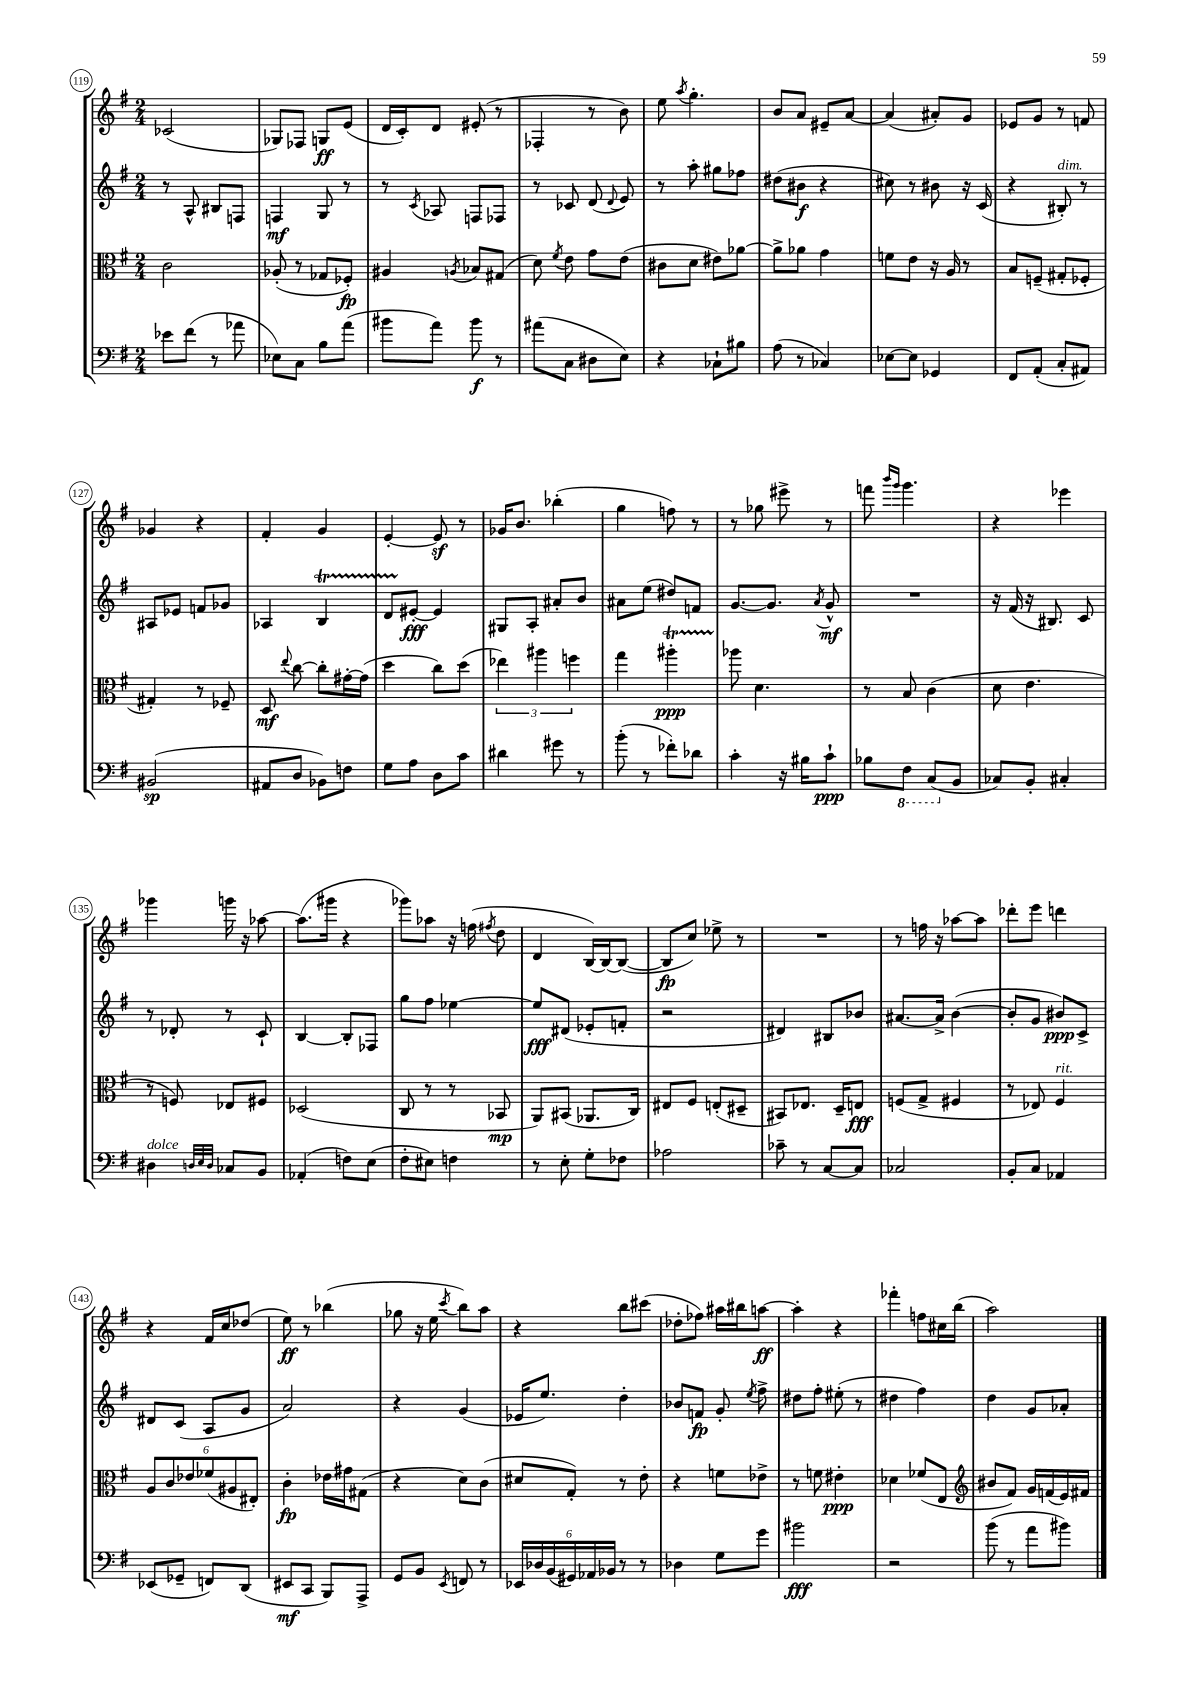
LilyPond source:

<<
\new StaffGroup <<
\new Staff = "s0" {
    \clef treble \key g \major \numericTimeSignature \time 2/4
    \autoBeamOff ces'2( |
    ges8[) fes8] g8[\ff e'8]( |
    d'16[ c'16-.) d'8] eis'8-.( r8 |
    fes4-. r8 b'8) |
    e''8 \acciaccatura { a''8 } g''4.-. |
    b'8[ a'8] eis'8[-- a'8]~ |
    a'4( ais'8[-.) g'8] |
    ees'8[ g'8] r8 f'8 |
    ges'4 r4 |
    fis'4-. g'4 |
    e'4~-. e'8\sf r8 |
    ges'16[ b'8.] bes''4-.( |
    g''4 f''8) r8 |
    r8 ges''8 eis'''8-> r8 |
    f'''8 \grace { b'''16[ g'''16] } g'''4. |
    r4 ees'''4 |
    ges'''4 g'''16 r16 aes''8~ |
    aes''8.[( gis'''16] r4 |
    ges'''8[) aes''8] r16 f''16( \acciaccatura { fis''8 } d''8 |
    d'4 b16[~) b16~ b8]~( |
    b8[\fp c''8]) ees''8-> r8 |
    R2 |
    r8 f''16 r16 aes''8[~ aes''8] |
    des'''8[-. e'''8] d'''4 |
    r4 fis'16[ c''16 des''8]( |
    e''8\ff) r8 bes''4( |
    ges''8 r16 e''16 \acciaccatura { c'''8 } b''8[) a''8] |
    r4 b''8[ cis'''8]( |
    des''8[-. fes''8]) ais''16[ bis''16 a''8]~\ff |
    a''4-. r4 |
    fes'''4-. f''8[ cis''16 b''16]( |
    a''2) \bar "|." |
}
\new Staff = "s1" {
    \clef treble \key g \major \numericTimeSignature \time 2/4
    \autoBeamOff r8 a8-^ bis8[ f8] |
    f4\mf g8 r8 |
    r8 \acciaccatura { c'8 } aes8 f8[ fes8] |
    r8 ces'8 d'8( \appoggiatura { d'8 } e'8) |
    r8 a''8-. gis''8[ fes''8] |
    dis''8[( bis'8]\f r4 |
    cis''8) r8 bis'8 r16 c'16( |
    r4 bis8-.^\markup { \italic "dim." }) r8 |
    ais8[ ees'8] f'8[ ges'8] |
    aes4 b4\startTrillSpan |
    d'8[ eis'8]~-.\stopTrillSpan\fff eis'4 |
    gis8[ a8]-. ais'8[-. b'8] |
    ais'8[ e''8]( dis''8[) f'8] |
    g'8.[~ g'8.] \acciaccatura { a'8 } g'8-^\mf |
    R2 |
    r16 fis'16( r16 bis8.) c'8 |
    r8 des'8-. r8 c'8-! |
    b4~ b8[-. fes8] |
    g''8[ fis''8] ees''4~ |
    ees''8[\fff dis'8]( ees'8[-. f'8]-. |
    r2 |
    dis'4) bis8[ bes'8] |
    ais'8.[~ ais'16]-> b'4~( |
    b'8[-. g'8] bis'8[\ppp) c'8]-> |
    dis'8[ c'8]( a8[ g'8] |
    a'2) |
    r4 g'4( |
    ees'16[ e''8.]) d''4-. |
    bes'8[ f'8]\fp g'8-. \acciaccatura { e''8 } fis''8-> |
    dis''8[ fis''8]-. eis''8-.( r8 |
    dis''4 fis''4) |
    d''4 g'8[ aes'8]-. \bar "|." |
}
\new Staff = "s2" {
    \clef alto \key g \major \numericTimeSignature \time 2/4
    \autoBeamOff c'2 |
    aes8-.( r8 ges8[ fes8]-.\fp) |
    ais4 \acciaccatura { a8 } bes8[ gis8]( |
    d'8) \acciaccatura { fis'8 } e'8 g'8[ e'8]( |
    cis'8[ d'8] eis'8[) aes'8]~ |
    aes'8[-> aes'8] g'4 |
    f'8[ e'8] r16 a16 r8 |
    b8[ f8]--( gis8[-. fes8]-. |
    gis4-.) r8 fes8-- |
    d8\mf \appoggiatura { e''8 } c''8~ c''8[-. gis'16~-. gis'16]( |
    d''4 c''8[) d''8]( |
    \tuplet 3/2 { ees''4) ais''4 f''4 } |
    g''4 ais''4-.\startTrillSpan\ppp |
    aes''8\stopTrillSpan d'4. |
    r8 b8 c'4( |
    d'8 e'4. |
    r8 f8) ees8[ fis8] |
    des2( |
    c8 r8 r8 bes,8\mp |
    a,8[) bis,8]( aes,8.[ c16]) |
    eis8[ fis8] e8[-.( dis8]-- |
    bis,8[) ees8.] d16[-- e8]\fff |
    f8[( g8]-> fis4 |
    r8 ees8) fis4^\markup { \italic "rit." } |
    \tuplet 6/4 { a8[ c'8 ees'8 fes'8( ais8 eis8]-.) } |
    c'4-.\fp ees'16[ gis'16 gis8]( |
    r4 d'8[) c'8]( |
    dis'8[ g8]-.) r8 e'8-. |
    r4 f'8[ ees'8]-> |
    r8 f'8 eis'4-.\ppp |
    des'4 fes'8[( e8] |
    \clef treble bis'8[ fis'8]) g'16[ f'16( e'16) fis'16] \bar "|." |
}
\new Staff = "s3" {
    \clef bass \key g \major \numericTimeSignature \time 2/4
    \autoBeamOff ees'8[ fis'8]( r8 aes'8 |
    ees8[) c8] b8[ a'8]( |
    bis'8[ a'8]) bis'8\f r8 |
    ais'8[( c8] dis8[ e8]) |
    r4 ces8[-! bis8] |
    a8( r8 ces4) |
    ees8[~ ees8] ges,4 |
    fis,8[ a,8]-.( c8[-. ais,8]) |
    bis,2\sp( |
    ais,8[ d8] bes,8[) f8] |
    g8[ a8] d8[ c'8] |
    dis'4 gis'8 r8 |
    b'8-.( r8 fes'8[-.) des'8] |
    c'4-. r16 bis16[ c'8]-!\ppp |
    bes8[ \ottava #-1 fis,8] c,8[( \ottava #0 b,8] |
    ces8[) b,8]-. cis4-. |
    dis4^\markup { \italic "dolce" } \grace { d32[ e32 d32] } ces8[ b,8] |
    aes,4-.( f8[) e8]( |
    fis8[-. eis8]) f4 |
    r8 e8-. g8[-. fes8] |
    aes2 |
    ces'8-- r8 c8[~ c8] |
    ces2 |
    b,8[-. c8] aes,4 |
    ees,8[( ges,8]-- f,8[) d,8]( |
    eis,8[\mf c,8] b,,8[) a,,8]-> |
    g,8[ b,8] \acciaccatura { e,8 } f,8 r8 |
    \tuplet 6/4 { ees,16[ des16 b,16( gis,16) aes,16 bes,16] } r8 r8 |
    des4 g8[ g'8] |
    bis'2\fff |
    r2 |
    b'8( r8 a'8[ bis'8]) \bar "|." |
}
>>
>>
\layout { \context { \Score currentBarNumber = #119 \override BarNumber.stencil = #(make-stencil-circler 0.1 0.3 ly:text-interface::print) } }
